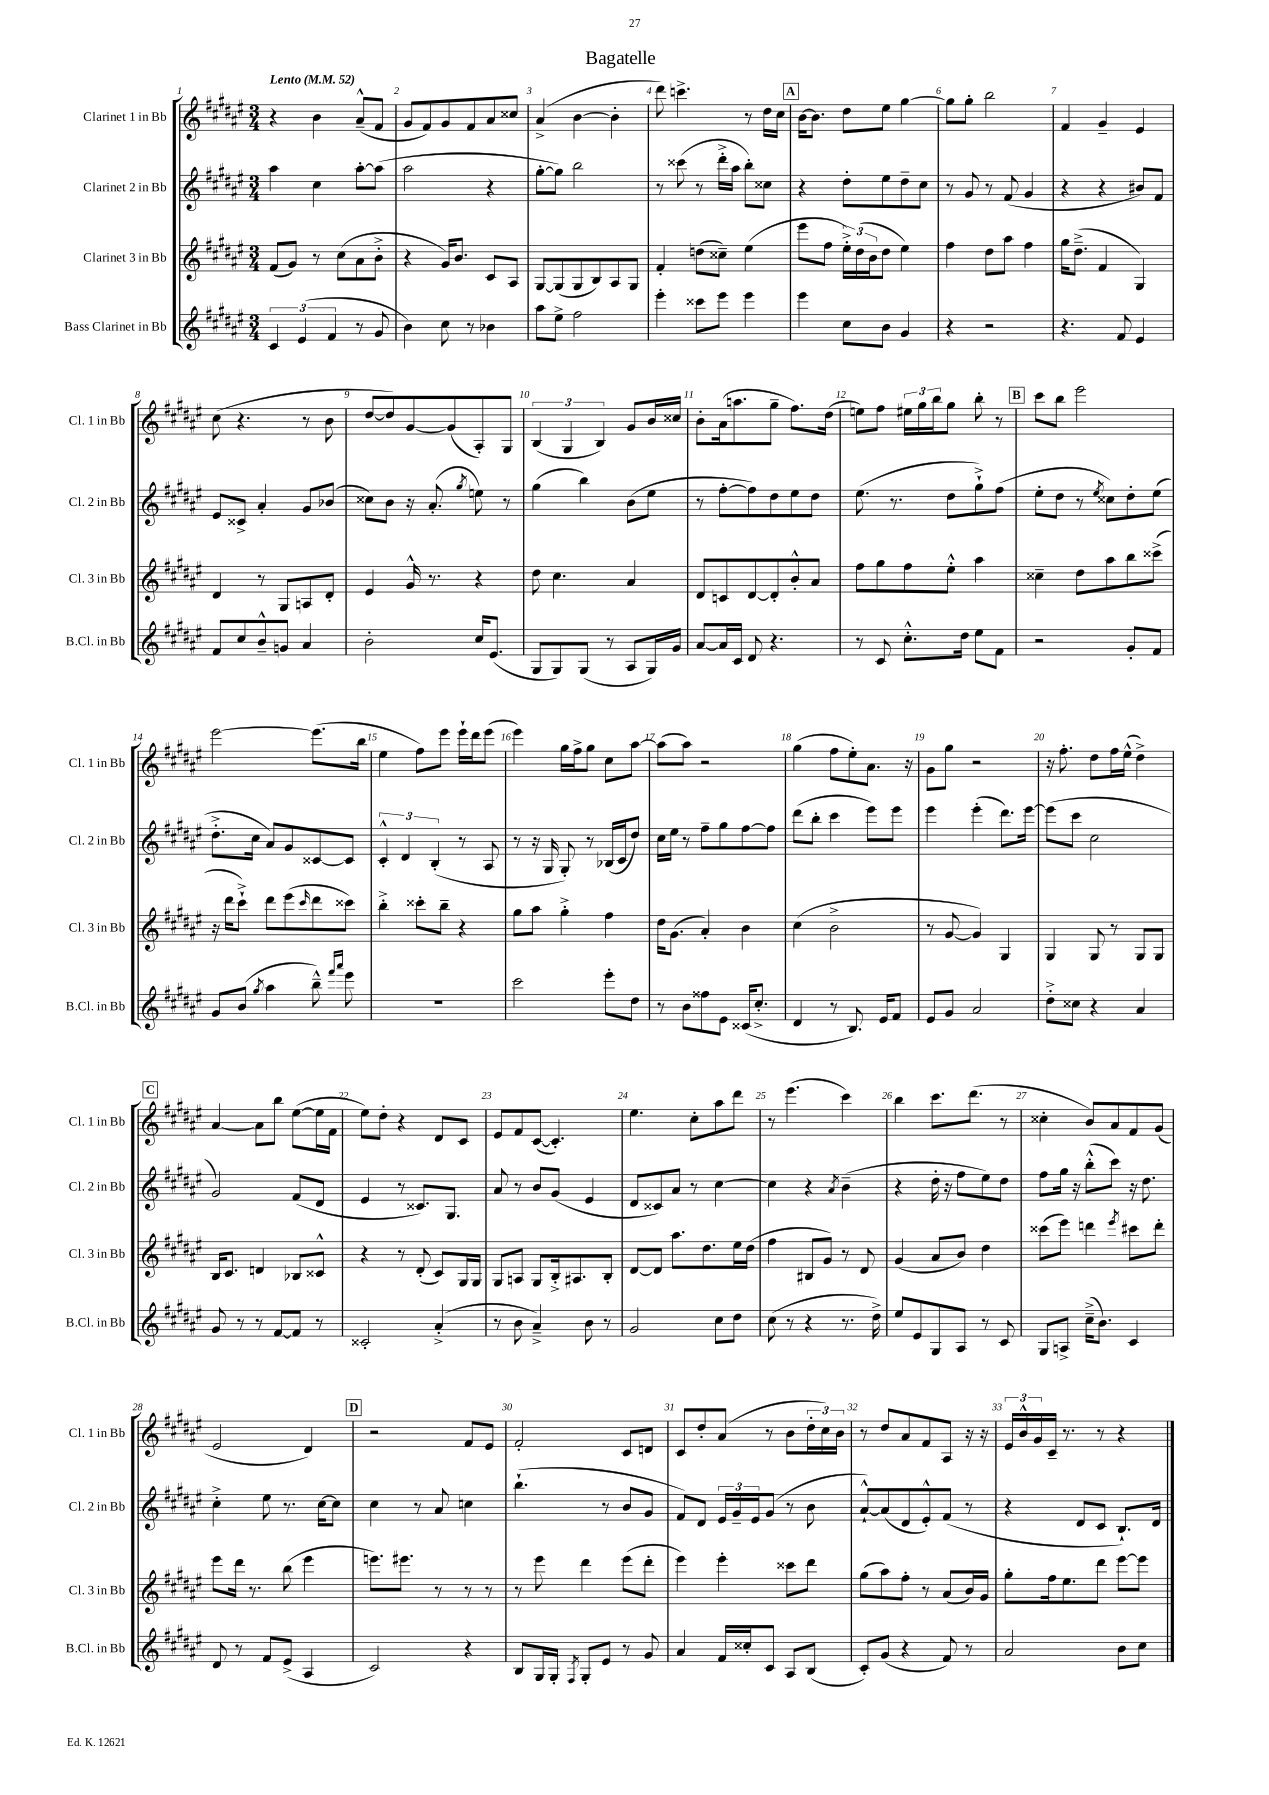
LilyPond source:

\header { title = "Bagatelle" }
<<
\new StaffGroup <<
\new Staff = "s0" \with { instrumentName = "Clarinet 1 in Bb" shortInstrumentName = "Cl. 1 in Bb" } {
    \clef treble \key fis \major \numericTimeSignature \time 3/4 \tempo "Lento" 4 = 52
    r4 b'4 ais'8---^( fis'8 |
    gis'8 fis'8) gis'8 fis'8 ais'8 cisis''8 |
    ais'4->( b'4~ b'4-. |
    dis'''8) c'''4.-> r8 dis''16 cis''16 |
    \mark \markup { \box "A" } b'16~ b'8. dis''8 eis''8 gis''4~ |
    gis''8 gis''8-. b''2 |
    fis'4 gis'4-- eis'4 |
    cis''8( r4. r8 b'8 |
    dis''8~ dis''8) gis'8~ gis'8( ais8-.) gis8 |
    \tuplet 3/2 { b4( gis4 b4) } gis'8 b'16 cisis''16 |
    b'8-. ais'16( a''8. gis''8-- fis''8.) dis''16( |
    e''8) fis''8 \tuplet 3/2 { eis''16 gis''16 b''16 } gis''8 b''8-. r8 |
    \mark \markup { \box "B" } cis'''8 b''8 eis'''2 |
    eis'''2~ eis'''8.( b''16 |
    eis''4 fis''8) eis'''8 eis'''16-! dis'''16 eis'''8( |
    eis'''4) gis''16 fis''16-> gis''8 cis''8 ais''8~ |
    ais''8( ais''8) r2 |
    gis''4( fis''8 eis''8-.) ais'8. r16 |
    gis'8 gis''8 r2 |
    r16 fis''8.-. dis''8 fis''16 eis''16-^( dis''4->) |
    \mark \markup { \box "C" } ais'4~ ais'8 b''8 eis''8~( eis''16 fis'16 |
    eis''8) dis''8-. r4 dis'8 cis'8 |
    eis'8 fis'8 cis'8~( cis'4.-.) |
    eis''4. cis''8-. ais''8 dis'''8 |
    r8 eis'''4.( cis'''4) |
    b''4 cis'''8. dis'''8.( r8 |
    cisis''4-. b'8) ais'8 fis'8 gis'8( |
    eis'2 dis'4) |
    \mark \markup { \box "D" } r2 fis'8 eis'8 |
    fis'2-. cis'8 d'8 |
    cis'8 dis''8-. ais'8( r8 b'8 \tuplet 3/2 { dis''16-. cis''16) b'16 } |
    r8 dis''8 ais'8 fis'8 ais8 r16 r16 |
    \tuplet 3/2 { eis'16 b'16-^ gis'16 } cis'16-- r8. r8 r4 \bar "|." |
}
\new Staff = "s1" \with { instrumentName = "Clarinet 2 in Bb" shortInstrumentName = "Cl. 2 in Bb" } {
    \clef treble \key fis \major \numericTimeSignature \time 3/4
    ais''4 cis''4 ais''8~-. ais''8( |
    ais''2 r4 |
    gis''8~-. gis''8) b''2 |
    r8 cisis'''8( r8 dis'''16-.-> ais''16 b''8-.) cisis''8 |
    \mark \markup { \box "A" } r4 dis''8-. eis''8 dis''8-- cis''8 |
    r8 gis'8 r8 fis'8( gis'4 |
    r4 r4 bis'8) fis'8 |
    eis'8 cisis'8-> ais'4-. gis'8 bes'8( |
    cisis''8) b'8 r16 ais'8.-.( \acciaccatura { gis''8 } e''8) r8 |
    gis''4( b''4) b'8( eis''8 |
    r8 fis''8~-. fis''8) dis''8 eis''8 dis''8 |
    eis''8.( r8. dis''8 gis''8-!->) fis''8( |
    \mark \markup { \box "B" } eis''8-. dis''8 r8 \acciaccatura { eis''8 } cisis''8) dis''8-. eis''8( |
    dis''8.-.-> cis''16 ais'8) gis'8 cisis'8~ cisis'8 |
    \tuplet 3/2 { cis'4-.-^ dis'4 b4-.( } r8 ais8 |
    r8 r16 gis16 gis8-.) r8 bes16( cis'16 dis''8) |
    cis''16 eis''16 r8 fis''8-- gis''8 fis''8~ fis''8 |
    dis'''8( b''8-. cis'''4 eis'''8) eis'''8 |
    eis'''4 eis'''4-.( dis'''8.) eis'''16~ |
    eis'''8( cis'''8 cis''2 |
    \mark \markup { \box "C" } gis'2) fis'8( dis'8 |
    eis'4 r8 cisis'8.) gis8. |
    ais'8 r8 b'8 gis'8( eis'4 |
    dis'8 cisis'8) ais'8 r8 cis''4~ |
    cis''4 r4 \acciaccatura { ais'8 } b'4--( |
    r4 dis''16-. r16 fis''8 eis''8) dis''8 |
    fis''8 gis''16 r16 b''8-.-^( cis'''8) r16 dis''8. |
    cis''4-.-> eis''8 r8. cis''16~ cis''8 |
    \mark \markup { \box "D" } cis''4 r8 ais'8 c''4 |
    b''4.-!( r8 b'8 gis'8 |
    fis'8) dis'8 \tuplet 3/2 { eis'16 gis'16-- eis'16 } gis'8( r8 b'8 |
    ais'8~-!-^) ais'8( dis'8 eis'8-.-^) fis'8( r8 |
    r4 dis'8 cis'8 b8.-!) dis'16 \bar "|." |
}
\new Staff = "s2" \with { instrumentName = "Clarinet 3 in Bb" shortInstrumentName = "Cl. 3 in Bb" } {
    \clef treble \key fis \major \numericTimeSignature \time 3/4
    fis'8( gis'8) r8 cis''8( ais'8 b'8-.-> |
    r4 gis'16) b'8. cis'8 ais8 |
    gis8~ gis8( gis8 b8) ais8 gis8 |
    fis'4-. d''8( cisis''8--) eis''4( |
    \mark \markup { \box "A" } eis'''8 fis''8 \tuplet 3/2 { eis''16-.->) dis''16( b'16 } dis''8 eis''4) |
    fis''4 dis''8 ais''8 fis''4 |
    gis''16 dis''8.--->( fis'4 gis4) |
    dis'4 r8 gis8 a8 dis'8-. |
    eis'4 gis'16-^ r8. r4 |
    dis''8 cis''4. ais'4 |
    dis'8 c'8 dis'8~ dis'8-. b'8-.-^ ais'8 |
    fis''8 gis''8 fis''8 eis''8-.-^ ais''4 |
    \mark \markup { \box "B" } cisis''4-- dis''8 ais''8 b''8 cisis'''8->( |
    r16 dis'''16 cis'''8-!->) dis'''8 eis'''8( \grace { cis'''16 } dis'''8 cisis'''8) |
    b''4-.-> cisis'''8-. b''8-- r4 |
    gis''8 ais''8 gis''4-.-> fis''4 |
    dis''16 gis'8.( ais'4-.) b'4 |
    cis''4( b'2-> |
    r8 gis'8~ gis'4) gis4 |
    gis4 gis8 r8 gis8 gis8 |
    \mark \markup { \box "C" } b16 cis'8. d'4 bes8 cisis'8-^ |
    r4 r8 dis'8-.( cis'8) gis16 gis16 |
    gis8 a8 gis8 b16-.-> ais8. b8-. |
    dis'8~ dis'8 ais''8. dis''8. eis''16 dis''16( |
    fis''4 bis8 gis'8) r8 dis'8 |
    gis'4( ais'8 b'8) dis''4 |
    cisis'''8( eis'''8) d'''4 \acciaccatura { eis'''8 } cis'''8 d'''8-. |
    eis'''8 dis'''16 r8. b''8( eis'''4 |
    \mark \markup { \box "D" } e'''8.) eis'''8. r8 r8 r8 |
    r8 eis'''8 dis'''4 eis'''8( dis'''8-. |
    eis'''4) eis'''4-. cisis'''8 dis'''8 |
    gis''8( ais''8) fis''8-. r8 ais'8( b'16) gis'16 |
    gis''8-. fis''16 eis''8. dis'''8 eis'''8~ eis'''8 \bar "|." |
}
\new Staff = "s3" \with { instrumentName = "Bass Clarinet in Bb" shortInstrumentName = "B.Cl. in Bb" } {
    \clef treble \key fis \major \numericTimeSignature \time 3/4
    \tuplet 3/2 { cis'4 eis'4( fis'4 } r8 gis'8 |
    b'4) cis''8 r8 bes'4 |
    ais''8 eis''8-> fis''2 |
    eis'''4-. cisis'''8 eis'''8 eis'''4 |
    \mark \markup { \box "A" } eis'''4 cis''8 b'8 gis'4 |
    r4 r2 |
    r4. fis'8 eis'4 |
    fis'8 cis''8 b'8---^ g'8 ais'4 |
    b'2-. cis''16 eis'8.( |
    gis8 gis8) gis8( r8 ais8 gis16) gis'16 |
    ais'8~ ais'16 cis'16 dis'8 r4. |
    r8 cis'8 cis''8.-.-^ dis''16 eis''8 fis'8 |
    \mark \markup { \box "B" } r2 gis'8-. fis'8 |
    gis'8 b'8( \acciaccatura { gis''8 } ais''4 b''8---^) \grace { fis'''16 ais'''16 } eis'''8 |
    R2. |
    cis'''2 eis'''8-. dis''8 |
    r8 b'8 fisis''8 eis'8 cisis'16( cis''8.-.-> |
    dis'4 r8 b8.) eis'16 fis'8 |
    eis'8 gis'8 ais'2 |
    dis''8-.-> cisis''8 r4 ais'4 |
    \mark \markup { \box "C" } gis'8 r8 r8 fis'8~ fis'8 r8 |
    cisis'2-. ais'4-.->( |
    r8 b'8 ais'4--->) b'8 r8 |
    gis'2 cis''8 dis''8 |
    cis''8( r8 r4 r8. dis''16->) |
    eis''8 eis'8 gis8 ais8 r8 cis'8 |
    gis8 a8-> cis''16--->( b'8.) cis'4 |
    dis'8 r8 fis'8 eis'8->( ais4 |
    \mark \markup { \box "D" } cis'2) r4 |
    b8 gis16 gis16-. \acciaccatura { fis8 } gis8-. eis'8 r8 gis'8 |
    ais'4 fis'16 cisis''16-. cis'8 ais8 b8( |
    cis'8-.) gis'8( r4 fis'8) r8 |
    ais'2 b'8 cis''8 \bar "|." |
}
>>
>>
\layout { \context { \Score \override BarNumber.break-visibility = ##(#f #t #t) barNumberVisibility = #all-bar-numbers-visible } }
